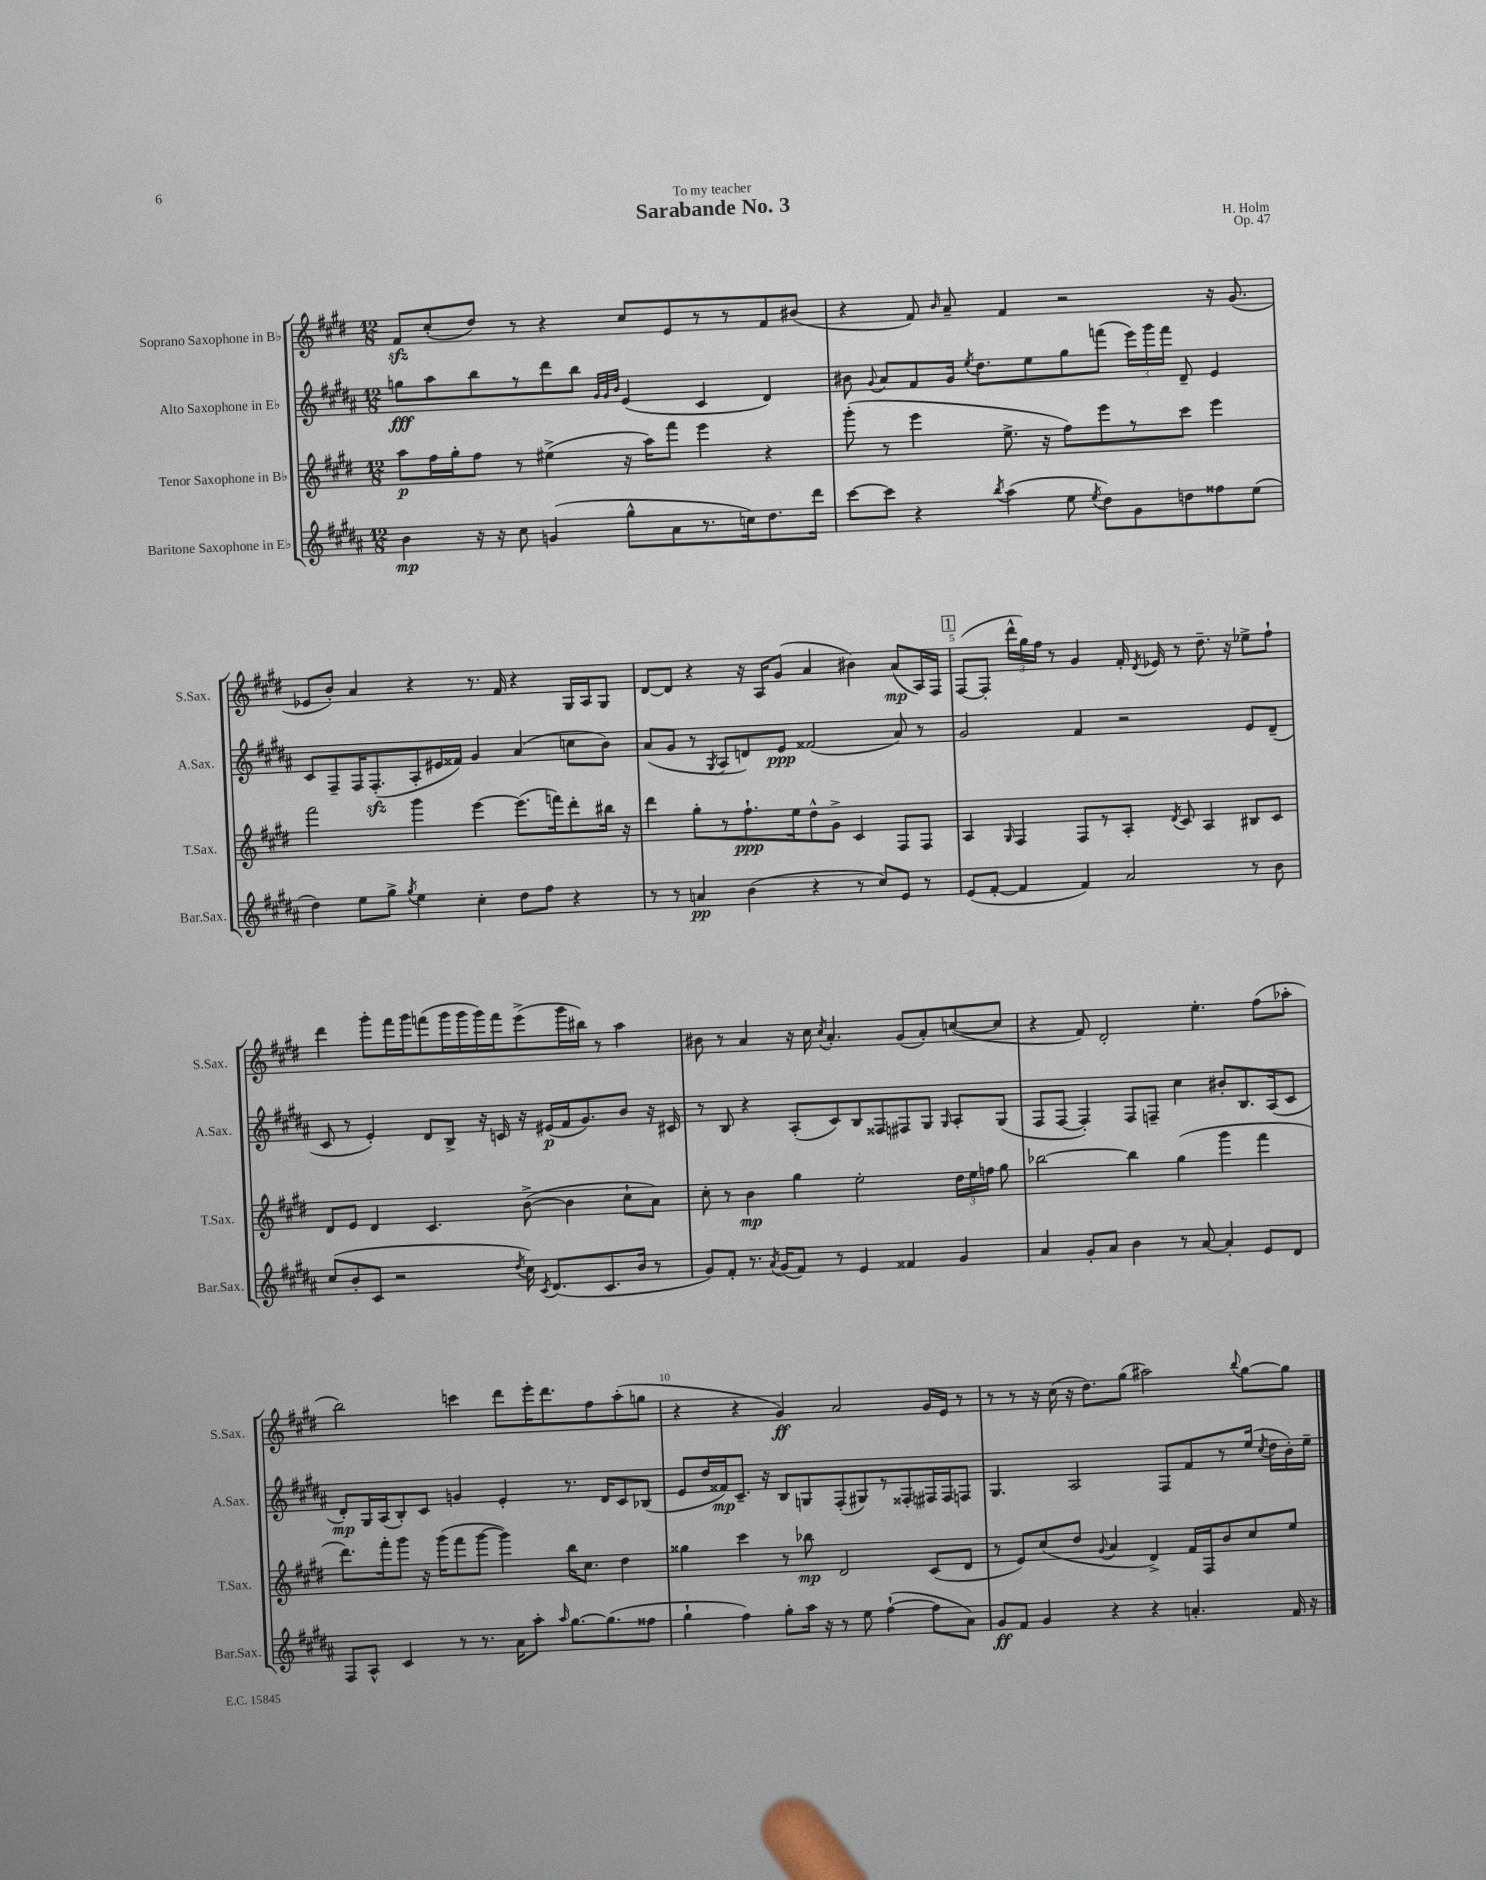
\header { title = "Sarabande No. 3" composer = "H. Holm" dedication = "To my teacher" opus = "Op. 47" }
<<
\new StaffGroup <<
\new Staff = "s0" \with { instrumentName = "Soprano Saxophone in Bb" shortInstrumentName = "S.Sax." } {
    \clef treble \key e \major \numericTimeSignature \time 12/8
    \autoBeamOff fis'8[\sfz cis''8-.( dis''8]) r8 r4 cis''8[ e'8 r8 r8 fis'8 bis'8]( |
    r4 fis'8) \grace { b'16 } a'8-- fis'4 r2 r16 gis'8.( |
    ees'8[ b'8]-.) a'4 r4 r8. fis'16 r4 gis16[ a16 gis8] |
    dis'8[~ dis'8] r4 r16 a16[ gis'8]( a'4 bis'4) a'8[\mp( a16) fis16] |
    \mark \markup { \box "1" } fis8[~( fis8]-. \tuplet 3/2 { dis'''16[-^ gis''16) fis''16] } r8 gis'4 fis'16-. \acciaccatura { dis'8 } ees'16 r8 dis''8.-- r16 ees''8[-> fis''8]-! |
    dis'''4 gis'''8[-. fis'''16 gis'''16 f'''8( gis'''16 gis'''16 gis'''16) f'''16 e'''8->( gis'''16 bis''16]) r8 a''4 |
    bis'8 r8 a'4 r16 cis''16 \acciaccatura { cis''8 } a'4.-. gis'8[( a'8-.) c''8~( c''8] |
    r4 fis'8) dis'2-. e''4.-. fis''8[( aes''8]-. |
    b''2) c'''4 dis'''8[ e'''16-. dis'''8. fis''8 a''8-.( g''8] |
    r4 r4 gis'4\ff) a'2 gis'16[ e'16] r8 |
    r8 r8 r16 cis''16( r16 dis''8.[) gis''8]( ais''2) \appoggiatura { b''8 } gis''8[~ gis''8] \bar "|." |
}
\new Staff = "s1" \with { instrumentName = "Alto Saxophone in Eb" shortInstrumentName = "A.Sax." } {
    \clef treble \key b \major \numericTimeSignature \time 12/8
    \autoBeamOff g''8[\fff ais''8 b''8 r8 dis'''8 b''8] \grace { gis'32[ gis'32 b'32] } e'4( cis'4 dis'4) |
    bis'8 \appoggiatura { gis'8 } ais'8[ fis'8 gis'16] \acciaccatura { e''8 } dis''8.[ e''8 gis''8 f'''8]( \tuplet 3/2 { e'''16[) gis'''16 f'''16] } dis'8-- e'4 |
    cis'8[ fis8-- fis16 fis8.-.\sfz( ais8-. eis'16 fisis'16]) gis'4 ais'4( c''8[ b'8]) |
    ais'8[( gis'8] r8 \acciaccatura { gis8 } ais8[ d'8) e'8]\ppp fisis'2( ais'8) r8 |
    \mark \markup { \box "1" } gis'2 fis'4 r2 e'8[ dis'8]--( |
    cis'8 r8 e'4-.) dis'8[ b8]-> r16 c'16 r16 eis'16[\p( fis'16 gis'8.) b'8] r16 cis'16 |
    r8 b8 r4 ais8[-.( cis'8) b8 fisis8 fis8 gis8] \grace { gis16 } ais8[-. gis8]( |
    fis8[ fis8]~ fis4-.) fis8[ f8]-- cis''4 bis'8[-. b8. ais16( cis'8] |
    dis'8[-.\mp) gis16 ais16( b8-.) cis'8] g'4 e'4-. r8. dis'16[ cis'8 bes8]( |
    e'8[ dis''16 fisis'16\mp) cis'8.]-- r16 b8[ g8 fis8-.( gis8) r8 fisis8-. fis16 fis16 f8] |
    gis4. ais2 fis8[ fis'8 r8 e''16]( \acciaccatura { cis''8 } dis''16[ b'16-.) e''16]-- \bar "|." |
}
\new Staff = "s2" \with { instrumentName = "Tenor Saxophone in Bb" shortInstrumentName = "T.Sax." } {
    \clef treble \key e \major \numericTimeSignature \time 12/8
    \autoBeamOff a''8[\p fis''16 gis''16-. fis''8] r8 eis''4->( r16 a''16[) fis'''8] e'''4 r4 |
    gis'''8-.( r8 e'''4 e''8.-> r16 fis''8[) e'''8 r8 cis'''8] e'''4 |
    fis'''2 gis'''4 e'''4~ e'''8.[( f'''16) dis'''8-. bis''16] r16 |
    dis'''4 gis''8[-. r8 fis''8.-!\ppp e''16 dis''8-^ gis'8]-> cis'4 fis8[ fis8] |
    \mark \markup { \box "1" } a4 \grace { gis16 } fis4 fis8[ r8 a8]-. \acciaccatura { dis'8 } cis'8 a4 bis8[ cis'8] |
    dis'8[ e'8] dis'4 cis'4. b'8~->( b'4 cis''8[-! a'8]) |
    cis''8-. r8 b'4\mp gis''4 e''2-. \tuplet 3/2 { dis''16[ e''16 f''16] } gis''8 |
    bes''2~ bes''4 gis''4( gis'''4 fis'''4 |
    dis'''8.[) fis'''16-. gis'''8] r16 gis'''16[( fis'''8 gis'''8]~ gis'''4) b''16[ cis''8.] dis''4 |
    gisis''4 cis'''4 r8 bes''8\mp dis'2 cis'8[( dis'8] |
    r8 e'8[) cis''8( dis''8] \appoggiatura { gis'8 } a'4 dis'4->) fis'16[ fis16 b'8 cis''8 e''8] \bar "|." |
}
\new Staff = "s3" \with { instrumentName = "Baritone Saxophone in Eb" shortInstrumentName = "Bar.Sax." } {
    \clef treble \key b \major \numericTimeSignature \time 12/8
    \autoBeamOff b'4\mp r16 r16 cis''8 g'4( gis''8[-^ ais'8 r8. c''16) dis''8. dis'''16] |
    cis'''8[~ cis'''8] r4 \acciaccatura { b''8 } ais''4( e''8 \acciaccatura { e''8 } dis''8[) gis'8 d''8 fisis''8 e''8]( |
    dis''4) e''8[ gis''8]-> \acciaccatura { gis''8 } e''4 cis''4-. dis''8[ fis''8] r4 |
    r8 r8 a'4\pp b'4( r4 r8 cis''8[) e'8] r8 |
    \mark \markup { \box "1" } e'8[( fis'8]~-. fis'4 fis'4) ais'2 r8 b'8 |
    cis''8[( b'8-. cis'8] r2 \acciaccatura { dis''8 } cis''16) \acciaccatura { cis'8 } dis'8.[( cis'8. b'16] r8 |
    gis'8[) fis'8]-. r8. \acciaccatura { ais'8 } gis'16[( fis'8]) r8 e'4 fisis'4 gis'4 |
    ais'4 gis'8[-. ais'8] b'4 r8 ais'8~ ais'4-. e'8[ dis'8] |
    fis8[ ais8]-^ cis'4 r8 r8. ais'16[ ais''8]-. \grace { ais''16 } gis''8.[~ gis''8.( fisis''8] |
    gis''4-! fis''4) gis''8[-. ais''16] r16 r8 e''8 fis''4~-!( fis''8[ ais'8]) |
    gis'8[\ff fis'8] gis'4 r4 r4 a'4.-. fis'16 r16 \bar "|." |
}
>>
>>
\layout { \context { \Score \override BarNumber.break-visibility = ##(#f #t #t) barNumberVisibility = #(every-nth-bar-number-visible 5) } }
